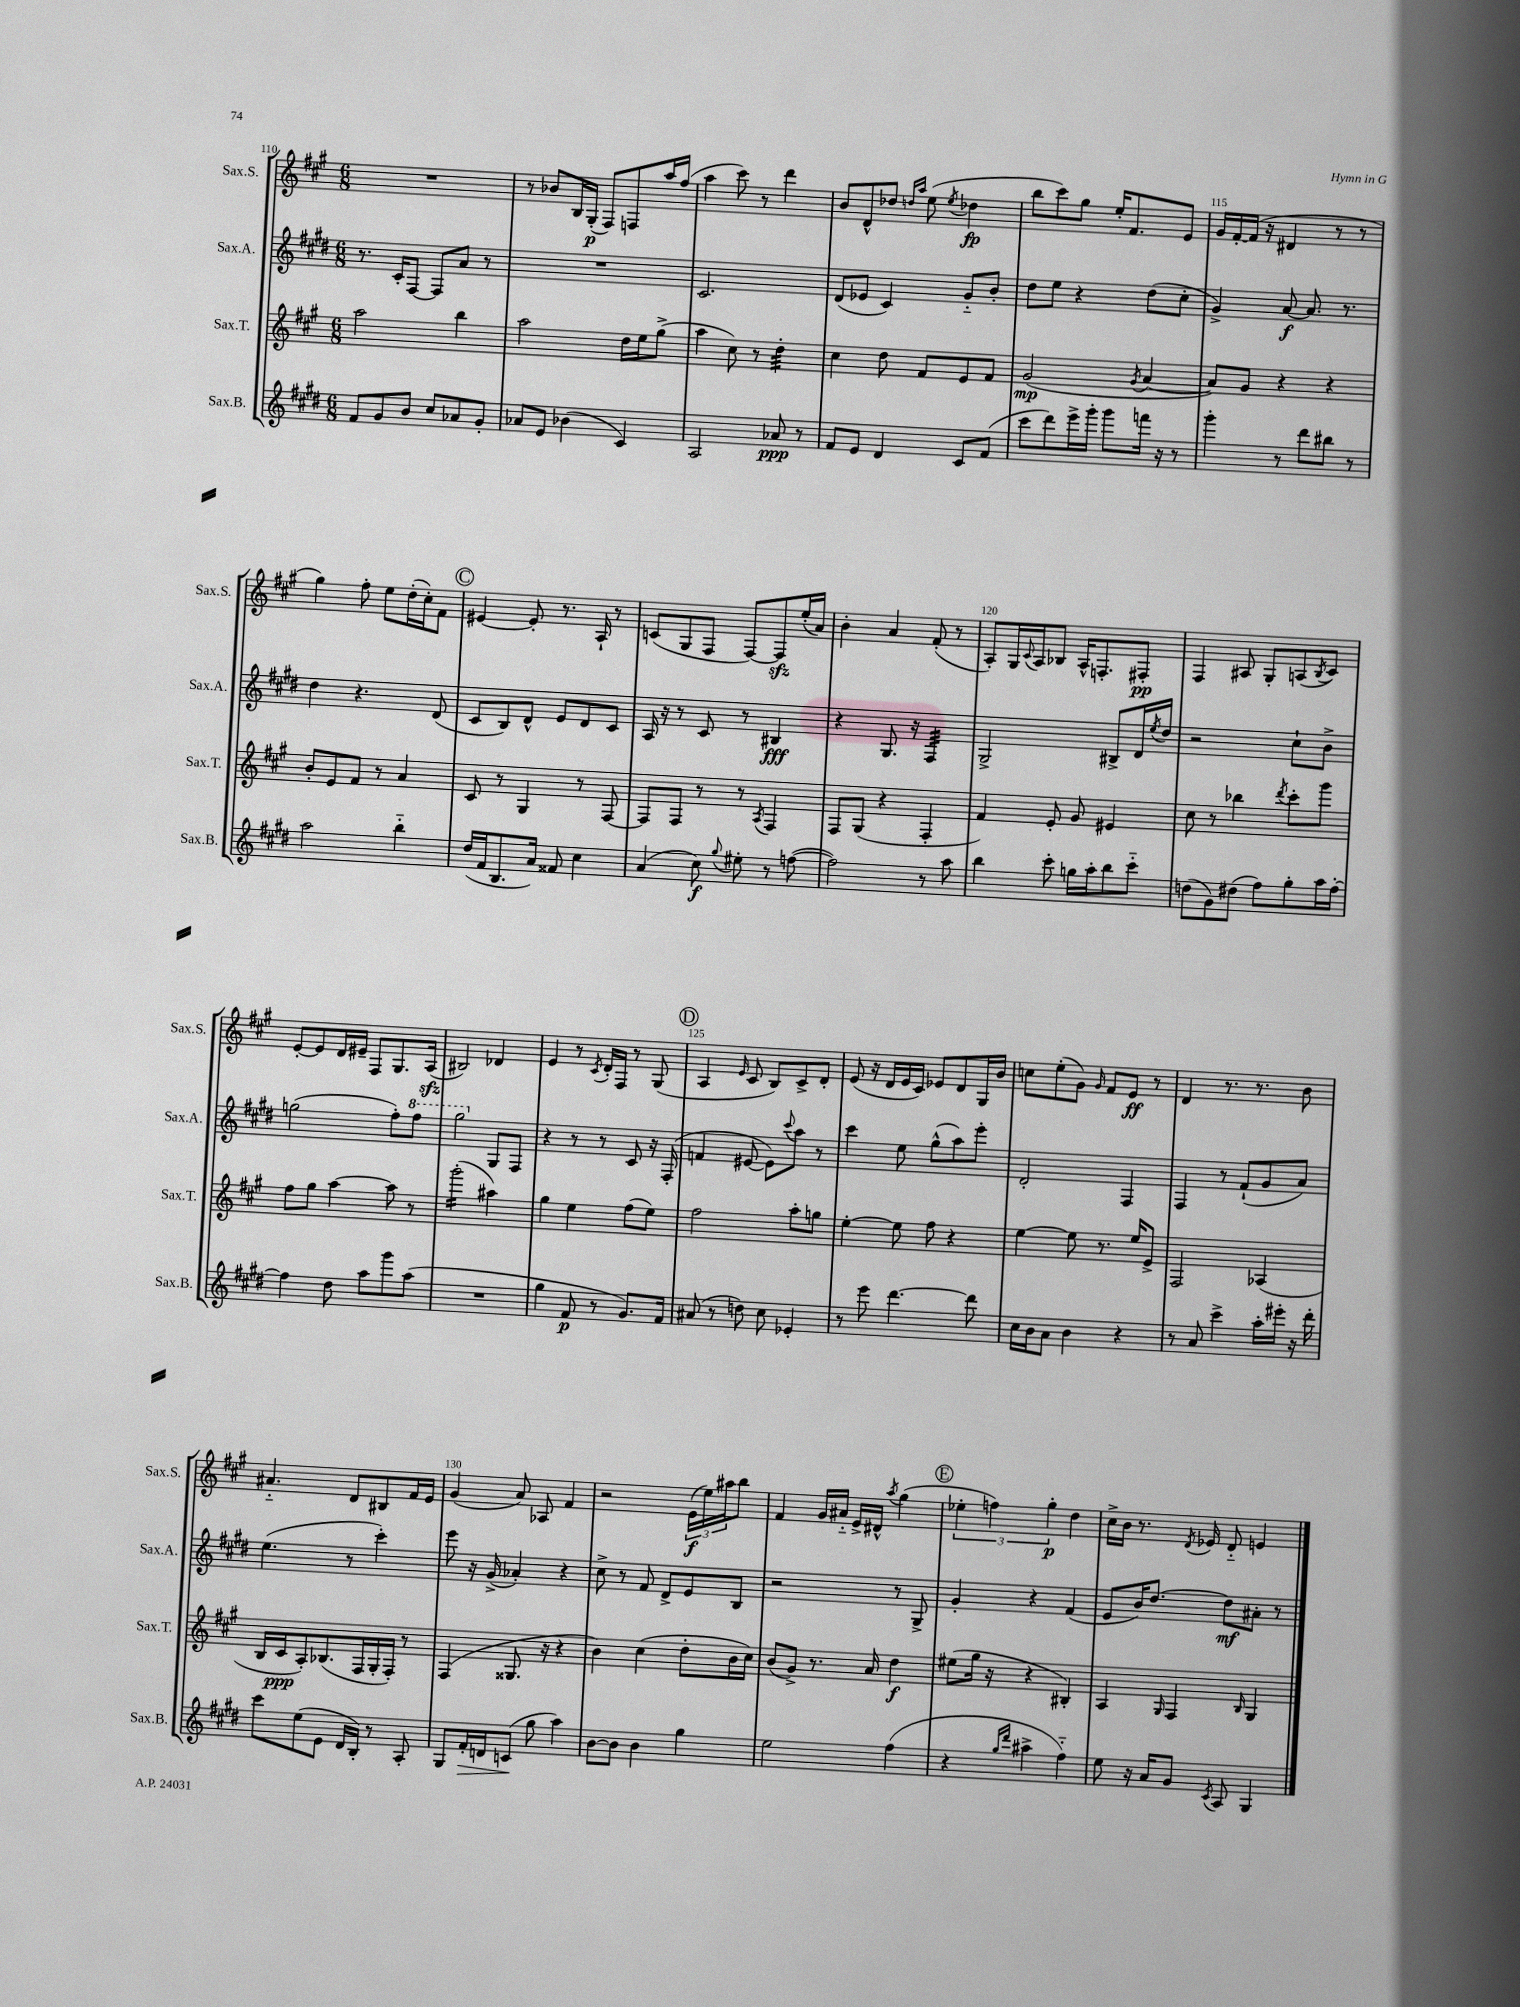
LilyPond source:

<<
\new StaffGroup <<
\new Staff = "s0" \with { instrumentName = "Sax.S." shortInstrumentName = "Sax.S." } {
    \clef treble \key a \major \numericTimeSignature \time 6/8
    R2. |
    r8 bes'8 b16 gis16-.\p( fis8) f8 a''16 fis''16( |
    a''4 cis'''8) r8 d'''4 |
    b'8 d'8-^ des''8 \grace { d''16 a''16 } e''8( \acciaccatura { e''8 } des''4\fp |
    b''8 cis'''8) gis''8 e''16-. fis'8. e'8 |
    gis'16 fis'16~-. fis'16( r16 dis'4 r8 r8 |
    gis''4) fis''8-. e''8 d''16-.( cis''16-.) fis'8 |
    \mark \markup { \circle "C" } eis'4~ eis'8-. r8. a16-! r8 |
    c'8( gis8 fis8 fis8~) fis8\sfz e''16-.( a'16) |
    b'4-. a'4 fis'8-.( r8 |
    a8-.) gis16 \appoggiatura { cis'8 } a16 bes8 a16-^ f8.-. fis8-.\pp |
    fis4 ais8 gis8-. a8( \acciaccatura { b8 } cis'8) |
    e'8~-. e'8 d'16 eis'16-- fis8 gis8. a16\sfz( |
    bis2) des'4 |
    e'4 r8 \acciaccatura { cis'8 } d'16-. fis16 r8 gis8( |
    \mark \markup { \circle "D" } a4 \grace { e'16 } cis'8 b8) cis'8-> d'8-. |
    e'8( r16 d'16 e'16 cis'16) ees'8 d'8 gis16 b'16 |
    c''8 e''8-.( gis'8) \grace { gis'16 } fis'8 e'8\ff r8 |
    d'4 r8. r8. b'8 |
    ais'4.-_ d'8 bis8 fis'16 e'16 |
    gis'4( a'8) aes8 fis'4 |
    r2 \tuplet 3/2 { e'16\f( e''16) ais''16 } b''8 |
    fis'4 gis'16 ais'16-_ e'16-> dis'16-^ \acciaccatura { a''8 } gis''4( |
    \mark \markup { \circle "E" } \tuplet 3/2 { ees''4-. f''4) gis''4-.\p } d''4 |
    cis''16-> b'16 r8. \acciaccatura { d'8 } ees'16 d'8-_ e'4 \bar "|." |
}
\new Staff = "s1" \with { instrumentName = "Sax.A." shortInstrumentName = "Sax.A." } {
    \clef treble \key e \major \numericTimeSignature \time 6/8
    r8. cis'16-. fis8~ fis8 a'8 r8 |
    R2. |
    cis'2. |
    dis'8( ees'8 cis'4) gis'8-_ b'8-. |
    dis''8 e''8 r4 dis''8( cis''8-. |
    gis'4->) a'8~\f a'8. r8. |
    dis''4 r4. dis'8( |
    \mark \markup { \circle "C" } cis'8 b8) dis'8-^ e'8 dis'8 cis'8 |
    a16 r16 r8 cis'8 r8 bis4\fff |
    r4 gis8. r16 fis4:32 |
    gis2-> bis8-> dis'16 \acciaccatura { e''8 } dis''16 |
    r2 cis''8-! b'8-> |
    g''2( fis''8-.) \ottava #1 fis'''8 |
    gis'''2 \ottava #0 gis8 fis8 |
    r4 r8 r8 cis'8 r16 fis16-.( |
    \mark \markup { \circle "D" } f'4 eis'8~ eis'8) \appoggiatura { cis'''8 } a''8 r8 |
    cis'''4 e''8 gis''8-^( a''8) e'''8-. |
    dis'2-. fis4 |
    fis4 r8 fis'8-!( gis'8 a'8) |
    e''4.( r8 cis'''4-.) |
    e'''8 r16 gis'16->( aes'4-.) r4 |
    cis''8-> r8 fis'8 dis'8-> e'8 b8 |
    r2 r8 gis8-> |
    \mark \markup { \circle "E" } gis'4-. r4 fis'4( |
    e'8 b'16) dis''8.~ dis''8\mf ais'8-. r8 \bar "|." |
}
\new Staff = "s2" \with { instrumentName = "Sax.T." shortInstrumentName = "Sax.T." } {
    \clef treble \key a \major \numericTimeSignature \time 6/8
    a''2 b''4 |
    a''2 d''16 e''16 gis''8->( |
    a''4 cis''8) r8 d''4:32-. |
    cis''4 d''8 fis'8 e'8 fis'8 |
    gis'2\mp( \acciaccatura { gis'8 } a'4~ |
    a'8) gis'8 r4 r4 |
    b'8-. e'8 fis'8 r8 a'4 |
    \mark \markup { \circle "C" } cis'8 r8 gis4 r8 fis8~ |
    fis8 fis8 r8 r8 \acciaccatura { a8 } fis4 |
    fis8 gis8( r4 fis4-. |
    fis'4) e'8-. gis'8 eis'4 |
    cis''8 r8 bes''4 \acciaccatura { d'''8 } cis'''8-. gis'''8 |
    fis''8 gis''8 a''4~ a''8 r8 |
    gis'''2:16-.( ais''4) |
    gis''4 e''4 fis''8( e''8) |
    \mark \markup { \circle "D" } fis''2 a''8-. g''8 |
    e''4~-. e''8 fis''8 r4 |
    e''4~ e''8 r8. e''16 e'8-> |
    fis2 aes4( |
    b16 cis'16\ppp a8-.) bes8.( fis16 gis16-. fis16-.) r8 |
    fis4( gisis8. r16 r4 |
    b'4) cis''4( d''8-. b'16 cis''16) |
    b'8( gis'8->) r8. a'16 d''4\f |
    \mark \markup { \circle "E" } eis''8( gis''16 r16 r4 bis4-.) |
    a4 \grace { gis16 } fis4 \grace { b16 } gis4 \bar "|." |
}
\new Staff = "s3" \with { instrumentName = "Sax.B." shortInstrumentName = "Sax.B." } {
    \clef treble \key e \major \numericTimeSignature \time 6/8
    fis'8 gis'8 b'8 cis''8 aes'8 gis'8-. |
    aes'8 e'8 bes'4( cis'4) |
    a2 aes'8\ppp r8 |
    fis'8 e'8 dis'4 cis'8 fis'8( |
    cis'''8 dis'''8) e'''16-> gis'''16-. gis'''8 f'''16 r16 r8 |
    gis'''4-. r8 dis'''8 bis''8 r8 |
    a''2 b''4-_ |
    \mark \markup { \circle "C" } dis''16( fis'16 b8. a'16) fisis'8 cis''4 |
    a'4( cis''8\f) \appoggiatura { gis''8 } eis''8-. r8 f''8~( |
    f''2) r8 a''8 |
    b''4 cis'''8-. g''16 a''16-. b''8 cis'''8-_ |
    d''8( gis'8) dis''8( fis''8) gis''8-. a''16 fis''16~-. |
    fis''4 dis''8 a''8 gis'''8 a''8( |
    R2. |
    gis''4 fis'8\p r8 gis'8.) fis'16 |
    \mark \markup { \circle "D" } ais'8( r8 d''8) cis''8 ees'4-. |
    r8 e'''8 dis'''4.~ dis'''8 |
    cis''16 b'16 a'8 b'4 r4 |
    r8 a'8 cis'''4-> a''16-. eis'''16-. r16 dis'''16-. |
    cis'''8 e''8( e'8 dis'16 b16-.) r8 a8-. |
    gis8 fis'16-.\> d'16 c'8\!( gis''8 a''4) |
    b'8~ b'8 b'4 gis''4 |
    e''2 fis''4( |
    \mark \markup { \circle "E" } r4 \grace { gis''16 dis'''16 } ais''4-> fis''4-_) |
    e''8 r16 a'16 gis'8 \acciaccatura { cis'8 } a8 gis4 \bar "|." |
}
>>
>>
\layout { \context { \Score currentBarNumber = #110 \override BarNumber.break-visibility = ##(#f #t #t) barNumberVisibility = #(every-nth-bar-number-visible 5) } }
